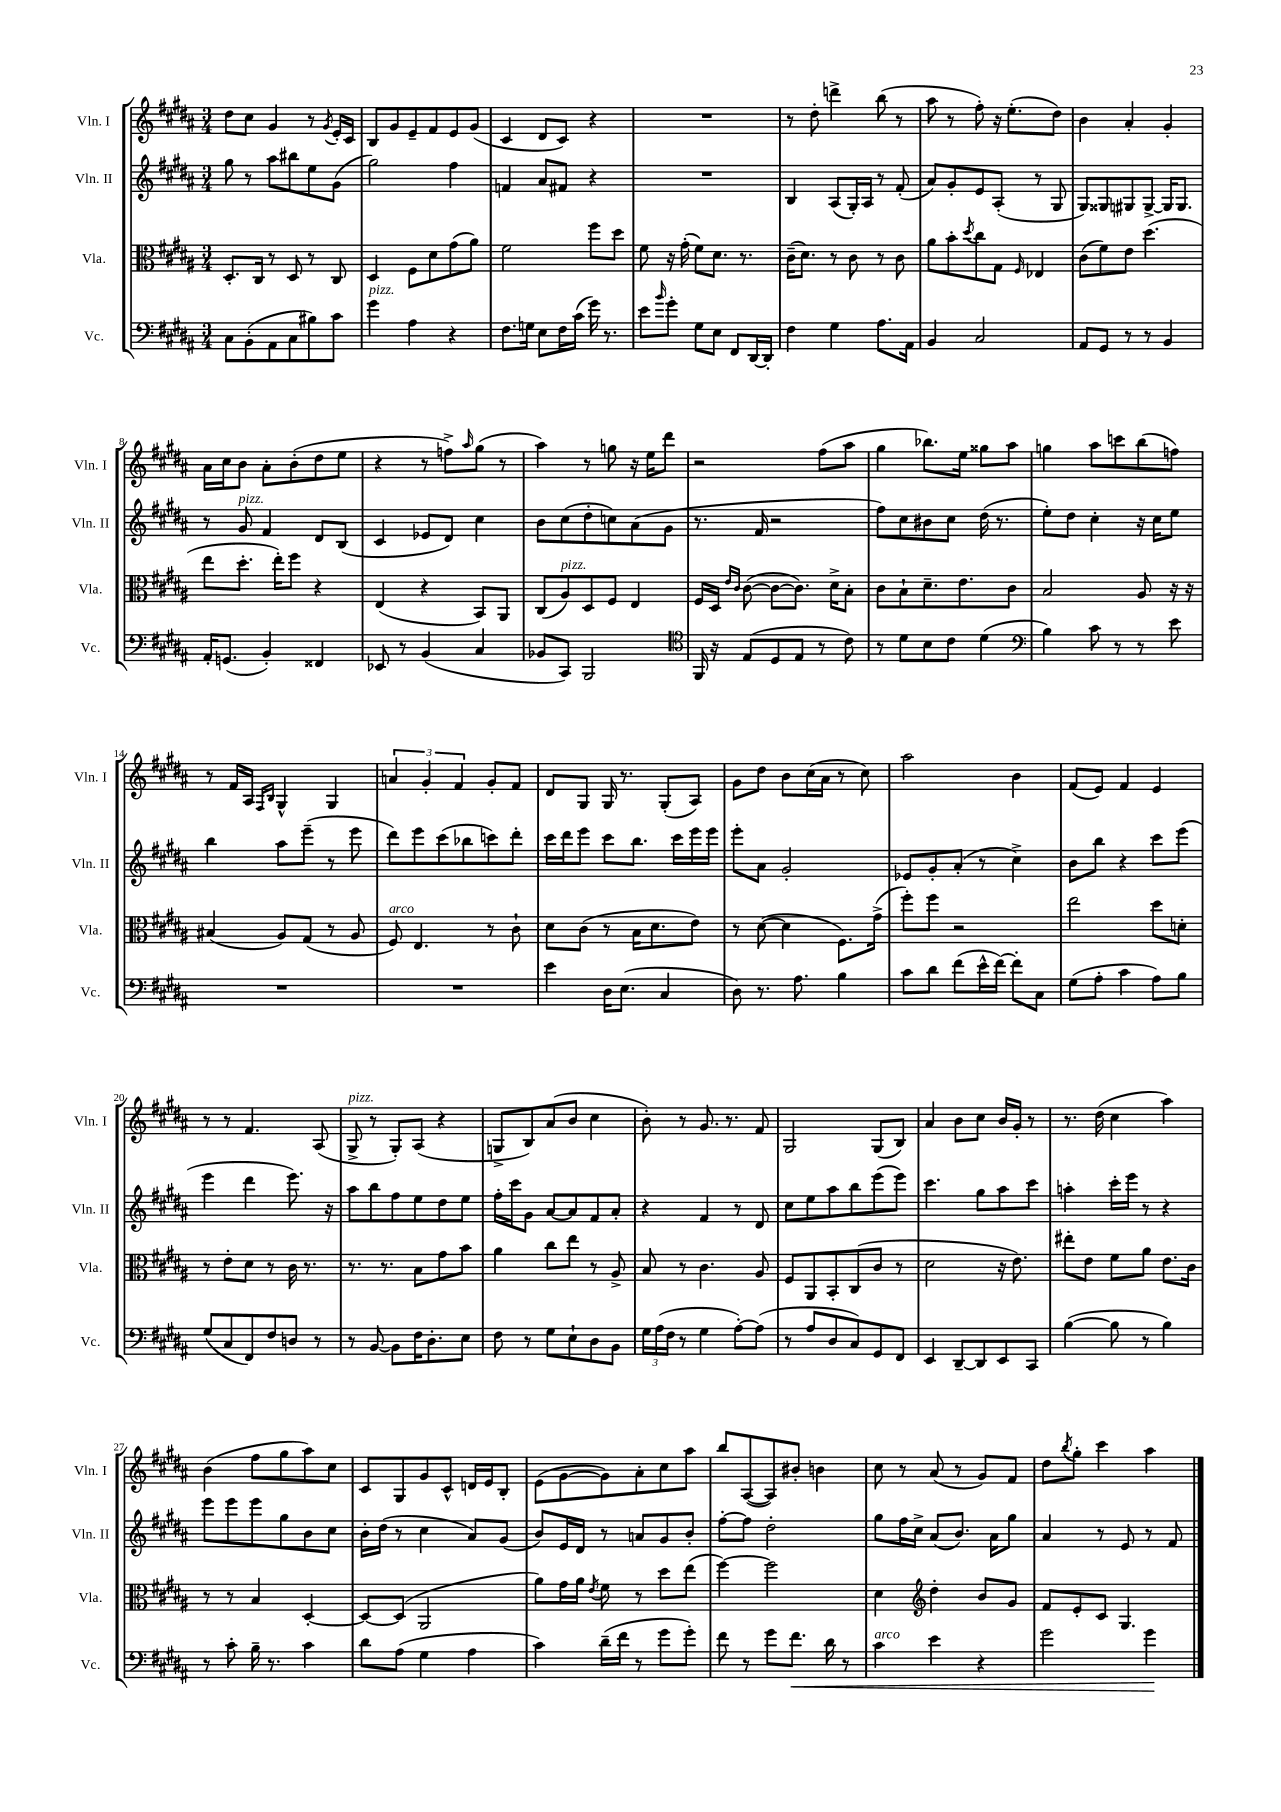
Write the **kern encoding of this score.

**kern	**kern	**kern	**kern
*staff4	*staff3	*staff2	*staff1
*clefF4	*clefC3	*clefG2	*clefG2
*k[f#c#g#d#a#]	*k[f#c#g#d#a#]	*k[f#c#g#d#a#]	*k[f#c#g#d#a#]
*M3/4	*M3/4	*M3/4	*M3/4
8C#\L	8.D#'/L	8gg#\	8dd#\L
(8BB'\	.	8r	8cc#\J
.	16C#/Jk	.	.
8AA#\	8r	8aa#\L	4g#/
8C#\	8D#/	8bb#\	.
8B#\)	8r	8ee\	8r
.	.	.	8qg#/
8c#\J	8C#/	(8g#\J	16e'/LL
.	.	.	16c#/JJ
=	=	=	=
4g#\	4D#/	2gg#\)	8B/L
.	.	.	8g#/
4A#\	8F#\L	.	8e~/
.	8d#\	.	8f#/
4r	(8g#\	4ff#\	8e/
.	8a#\J)	.	(8g#/J
=	=	=	=
8.F#\L	2f#\	4f/	4c#/
16G\Jk	.	.	.
8E\L	.	8a#/L	8d#/L
16F#\L	.	8f#/J	8c#/J)
(16c#\JJ	.	.	.
16g#\)	8ff#\L	4r	4r
8.r	.	.	.
.	8dd#\J	.	.
=	=	=	=
8e\L	8f#\	2.r	2.r
16qqb/	.	.	.
8g#'\J	16r	.	.
.	(16g#'\	.	.
8G#\L	8f#\L)	.	.
8E\J	8.d#\J	.	.
8FF#/L	.	.	.
.	8.r	.	.
[16DD#/L	.	.	.
16DD#'/]JJ	.	.	.
=	=	=	=
4F#\	(16c#~\LK	4B/	8r
.	8.d#\J)	.	.
.	.	.	8dd#'\
4G#\	8r	(8A#/L	4ddd^\
.	8c#\	16G#'/L)	.
.	.	16A#/JJ	.
8.A#\L	8r	8r	(8bb\
.	8c#\	(8f#'/	8r
16AA#\Jk	.	.	.
=	=	=	=
4BB/	8a#\L	8a#/L)	8aa#\
.	8b'\	8g#'/	8r
.	8qdd#/	.	.
2C#/	8cc#\	8e/	8ff#'\)
.	8G#\J	(8A#'/J	16r
.	.	.	(8.ee'\L
.	16qqF#/	.	.
.	4E-/	8r	.
.	.	8G#/	8dd#\J)
=	=	=	=
8AA#/L	(8c#\L	8G#/L)	4b\
8GG#/J	8f#\)	8G##/	.
8r	8e\J	8G#/	4a#'/
8r	(4.dd#\	[8G#^/J	.
4BB/	.	16G#/]LK	4g#'/
.	.	8.G#/J	.
=	=	=	=
16AA#'/LK	8ee\L	8r	16a#\LL
(8.GG/J	.	.	16cc#\J
.	8.dd#'\J	8g#/	8b\J
4BB'/)	.	4f#/	8a#'\L
.	16ee'\LK)	.	.
.	8ff#\J	.	(8b'\
4FF##/	4r	8d#/L	8dd#\
.	.	(8B/J	8ee\J
=	=	=	=
8EE-/	(4E/	4c#/	4r
8r	.	.	.
(4BB/	4r	8e-/L	8r
.	.	8d#/J)	8ff^\L)
.	.	.	16qqaa#/
4C#/	8BB/L)	4cc#\	(8gg#\J
.	8AA#/J	.	8r
=	=	=	=
8BB-/L	(8C#/L	8b\L	4aa#\)
8CC#/J)	8A#/)	(8cc#\	.
2BBB/	8D#/	8dd#'\	8r
.	8F#/J	8cc\)	8gg\
.	4E/	(8a#\	16r
.	.	.	16ee\LK
.	.	8g#\J	8ddd#\J
=	=	=	=
*clefC4	*	*	*
16FF#/	16F#/LL	8.r	2r
16r	16D#/JJ	.	.
.	16qqe/LL	.	.
.	16qqc#/JJ	.	.
(8E/L	([8c#\	.	.
.	.	16f#/	.
8D#/	8c#\_L	2r	.
8E/J	8.c#\]J)	.	.
8r	.	.	(8ff#\L
.	16d#^\LK	.	.
8c#\)	8B'\J	.	8aa#\J
=	=	=	=
8r	8c#\L	8ff#\L)	4gg#\
8d#\L	8B`\	8cc#\	.
8B\	8.d#~\	8b#\	8.bb-\L)
8c#\J	.	8cc#\J	.
.	8.e\	.	16ee\Jk
(4d#\	.	(16dd#\	8gg##\L
.	.	8.r	.
.	8c#\J	.	8aa#\J
=	=	=	=
*clefF4	*	*	*
4B\)	2B/	8ee'\L)	4gg\
.	.	8dd#\J	.
8c#\	.	4cc#'\	8aa#\L
8r	.	.	8ccc\
8r	8A#/	16r	(8bb\
.	.	16cc#\LK	.
8e\	16r	8ee\J	8ff\J)
.	16r	.	.
=	=	=	=
2.r	(4B#/	4bb\	8r
.	.	.	16f#/LL
.	.	.	16A#/JJ
.	.	.	16qqF#/LL
.	.	.	16qqB/JJ
.	8A#/L)	8aa#\L	4G#^^/
.	(8G#/J	(8eee~\J	.
.	8r	8r	4G#/
.	8A#/	8eee\	.
=	=	=	=
2.r	8F#/)	8ddd#\L)	6a/
.	4.E/	8eee\	.
.	.	.	6g#'/
.	.	(8ccc#\	.
.	.	.	6f#/
.	.	8bb-\	.
.	8r	8ccc\)	8g#'/L
.	8c#`\	8ddd#'\J	8f#/J
=	=	=	=
4e\	8d#\L	16ccc#\LL	8d#/L
.	.	16ddd#\J	.
.	(8c#\J	8eee\J	8G#/J
16D#\LK	8r	8ccc#\L	16G#/
(8.E\J	.	.	8.r
.	16B\LK	8.bb\J	.
.	8.d#\	.	.
4C#/	.	.	(8G#'/L
.	.	16ccc#\LL	.
.	8e\J)	16eee\	8A#/J)
.	.	16eee\JJ	.
=	=	=	=
8D#\)	8r	8eee'\L	8g#\L
8.r	([8d#\	8a#\J	8dd#\J
.	4d#\]	2g#'/	8b\L
8.A#\	.	.	.
.	.	.	(16cc#\L
.	.	.	16a#\JJ
4B\	8.F#\L)	.	8r
.	.	.	8cc#\)
.	(16g#^\Jk	.	.
=	=	=	=
8c#\L	8ff#'\L)	8e-/L	2aa#\
8d#\J	8ff#\J	8g#'/	.
(8f#\L	2r	(8a#'/J	.
16e^^\L	.	8r	.
[16f#\JJ)	.	.	.
8f#'\]L	.	4cc#^\)	4b\
8C#\J	.	.	.
=	=	=	=
(8G#\L	2ee\	8b\L	(8f#/L
8A#'\J	.	8bb\J	8e/J)
4c#\	.	4r	4f#/
8A#\L)	8dd#\L	8ccc#\L	4e/
8B\J	8d'\J	(8eee\J	.
=	=	=	=
(8G#/L	8r	4eee\	8r
8C#/	8e'\L	.	8r
8FF#/)	8d#\J	4ddd#\	4.f#/
8F#/	8r	.	.
8D/J	16c#\	8.eee\)	.
.	8.r	.	.
8r	.	.	(8A#/
.	.	16r	.
=	=	=	=
8r	8.r	8aa#\L	8G#^/
[8BB/	.	8bb\	8r
.	8.r	.	.
8BB\]L	.	8ff#\	8G#'/L)
16F#\K	8B\L	8ee\	(8A#/J
8.D#'\	.	.	.
.	8g#\	8dd#\	4r
8E\J	8b\J	8ee\J	.
=	=	=	=
8F#\	4a#\	16ff#'\LL	8G^/L
.	.	16ccc#\J	.
8r	.	8g#\J	8B/)
8G#\L	8cc#\L	[8a#/L	(8a#/
8E`\	8ee\J	8a#/]	8b/J
8D#\	8r	8f#/	4cc#\
8BB\J	8A#^/	8a#'/J	.
=	=	=	=
24G#\LL	8B/	4r	8b'\)
(24A#\	.	.	.
24F#\JJ	.	.	.
8r	8r	.	8r
4G#\	4.c#\	4f#/	8.g#/
.	.	.	8.r
[8A#'\L)	.	8r	.
(8A#\]J	8A#/	8d#/	8f#/
=	=	=	=
8r	8F#/L	8cc#\L	2G#/
8A#/L	8AA#/	8ee\	.
8D#/	8BB'/	8aa#\	.
8C#/)	(8C#/	8bb\	.
8GG#/	8c#/J	(8eee\	(8G#/L
8FF#/J	8r	8eee\J)	8B/J)
=	=	=	=
4EE/	2d#\	4.ccc#\	4a#/
[8DD#~/L	.	.	8b\L
8DD#/]	.	8gg#\L	8cc#\J
8EE/	16r	8aa#\	16b/LL
.	8.e\)	.	16g#'/JJ
8CC#/J	.	8ccc#\J	8r
=	=	=	=
([4B\	8ee#'\L	4aa'\	8.r
.	8e\J	.	.
.	.	.	(16dd#\
8B\]	8f#\L	16ccc#'\LL	4cc#\
.	.	16eee\JJ	.
8r	8a#\J	8r	.
4B\)	8.e\L	4r	4aa#\)
.	16c#\Jk	.	.
=	=	=	=
8r	8r	8eee\L	(4b\
8c#'\	8r	8eee\	.
16B~\	4B/	8eee\	8ff#\L
8.r	.	.	.
.	.	8gg#\	8gg#\
4c#\	[4D#'/	8b\	8aa#\)
.	.	8cc#\J	8cc#\J
=	=	=	=
8d#\L	8D#/_L	16b'\LL	8c#/L
.	.	(16dd#\JJ	.
(8A#\J	(8D#/]J	8r	8G#/
4G#\	2AA#/	4cc#\	8g#/
.	.	.	8c#^^/J
4A#\	.	8a#/L)	16d/LL
.	.	.	16e/J
.	.	(8g#/J	8B'/J
=	=	=	=
4c#\)	8a#\L)	8b/L)	(8e\L
.	16g#\L	16e/L	[8g#\
.	16a#\JJ	16d#/JJ	.
.	8qe/	.	.
(16d#~\LL	8f#\	8r	8g#\])
16f#\JJ	.	.	.
8r	8r	8a/L	8a#'\
8g#\L	8dd#\L	8g#/	8cc#\
8g#'\J)	(8ee\J	8b'/J	8aa#\J
=	=	=	=
8f#\	[4ff#\)	[8ff#'\L	8bb/L
8r	.	8ff#\]J	([8A#/
8g#\L	2ff#\]	2dd#'\	8A#/])
8.f#\J	.	.	8b#'/J
.	.	.	4b\
16d#\	.	.	.
8r	.	.	.
=	=	=	=
4c#\	4d#\	8gg#\L	8cc#\
.	.	16ff#\L	8r
.	.	16cc#^\JJ	.
*	*clefG2	*	*
4e\	4dd#'\	(8a#/L	(8a#/
.	.	8.b/J)	8r
4r	8b/L	.	8g#/L)
.	.	16a#\LK	.
.	8g#/J	8gg#\J	8f#/J
=	=	=	=
2g#\	8f#/L	4a#/	8dd#\L
.	.	.	8qbb/
.	8e'/	.	8gg#'\J
.	8c#/J	8r	4ccc#\
.	4.G#/	8e/	.
4g#\	.	8r	4aa#\
.	.	8f#/	.
==	==	==	==
*-	*-	*-	*-
